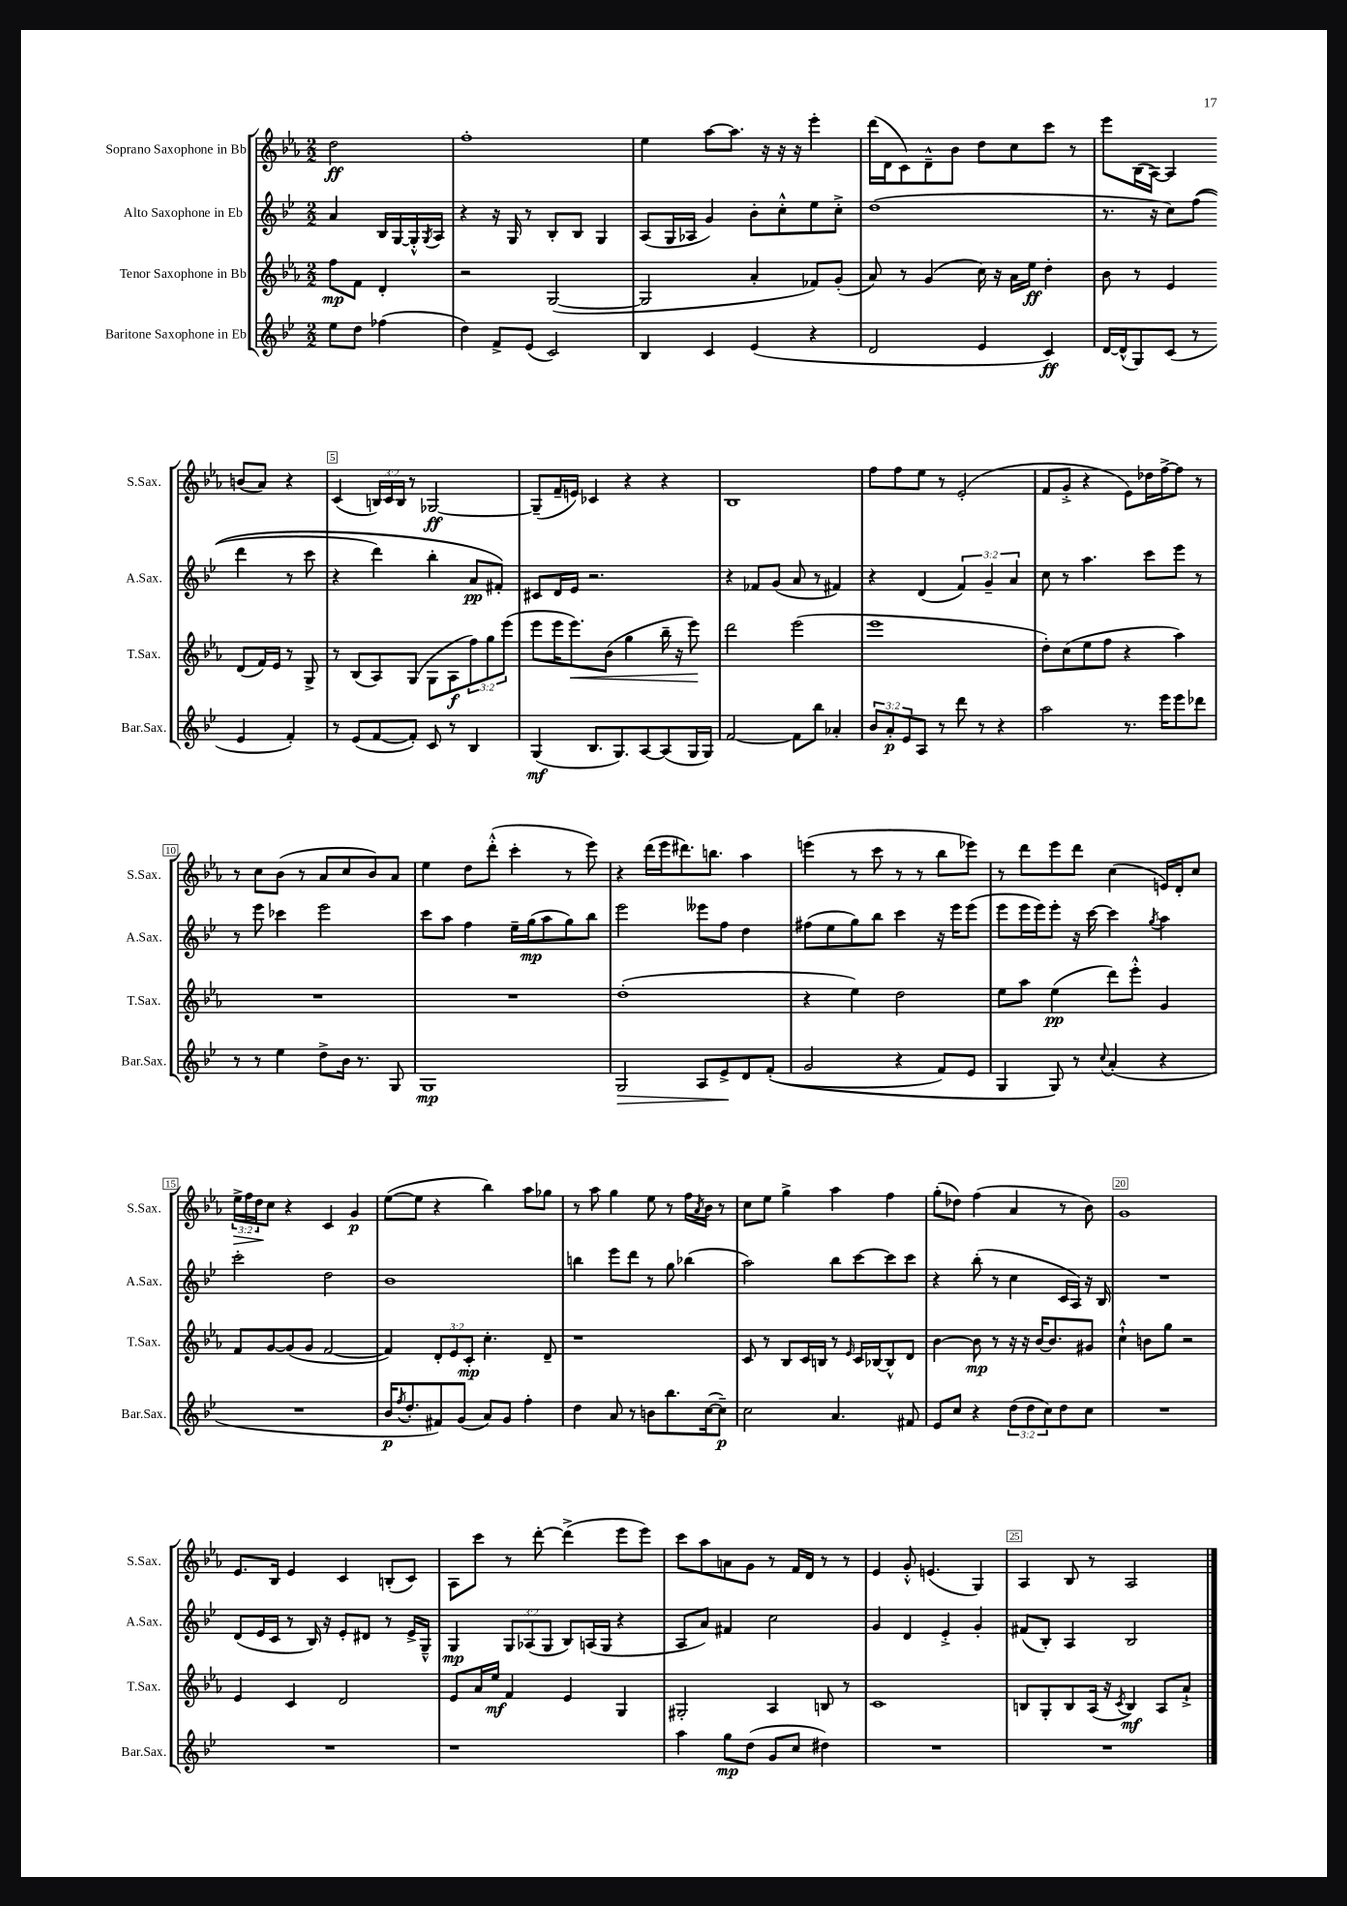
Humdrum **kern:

**kern	**kern	**kern	**kern
*staff4	*staff3	*staff2	*staff1
*clefG2	*clefG2	*clefG2	*clefG2
*k[b-e-]	*k[b-e-a-]	*k[b-e-]	*k[b-e-a-]
*M2/2	*M2/2	*M2/2	*M2/2
8ee-	8ff	4a	2dd
8dd	8f	.	.
(4ff-	4d'	16B-	.
.	.	[16G	.
.	.	16G'^^]	.
.	.	8qG	.
.	.	16A	.
=	=	=	=
4dd)	2r	4r	1ff'
8f^	.	16r	.
.	.	16G	.
(8e-	.	8r	.
2c)	([2G	8B-'	.
.	.	8B-	.
.	.	4G	.
=	=	=	=
4B-	2G]	(8A	4ee-
.	.	16G	.
.	.	16A-	.
4c	.	4g)	[8aa-
.	.	.	8.aa-]
(4e-	4a-'	8b-'	.
.	.	.	16r
.	.	8cc'^^	16r
.	.	.	16r
4r	8f-)	8ee-	4eee-'
.	(8g'	8cc'^	.
=	=	=	=
2d	8a-)	(1dd	(16ddd
.	.	.	16d
.	8r	.	8c)
.	(4g	.	8d~^^
.	.	.	8b-
4e-	16cc)	.	8dd
.	16r	.	.
.	16a-	.	8cc
.	16ee-	.	.
4c)	4dd'	.	8ccc
.	.	.	8r
=	=	=	=
[16d	8b-	8.r	8eee-
(16d^^]	.	.	.
8G)	8r	.	(16B-
.	.	16r	[16A-)
(8c	4e-	8cc)	4A-]
8r	.	&((8ff	.
4e-	(8d	4ddd	(8b
.	16f)	.	8a-)
.	16e-	.	.
4f')	8r	8r	4r
.	8G^	8ccc	.
=	=	=	=
8r	8r	4r	(4c
(8e-	(8B-	.	.
[8f	8A-)	4ddd)	24B)
.	.	.	24c
.	.	.	24B
8f'])	(8G	.	8r
8c	8G	4bb-'	[2G-
8r	8A-	.	.
4B-	12ff)	8a	.
.	12gg	.	.
.	.	8f#'&)	.
.	(12eee-	.	.
=	=	=	=
(4G	8eee-	8c#	(8G-~]
.	16eee-	16d	16f~
.	8.eee-)	16e-	16e)
8.B-	.	2.r	4c-
.	(8b-	.	.
8.G)	.	.	.
.	4gg	.	4r
[8A	.	.	.
(8A]	16bb-~	.	4r
.	16r	.	.
16G	8eee-)	.	.
16G)	.	.	.
=	=	=	=
[2f	2ddd	4r	1B-
.	.	8f-	.
.	.	(8g	.
8f]	(2eee-	8a	.
8bb-	.	8r	.
4a-'	.	4f#)	.
=	=	=	=
12b-	1eee-	4r	8ff
12a'	.	.	.
.	.	.	8ff
12e-	.	.	.
8A	.	(4d	8ee-
8r	.	.	8r
8ddd	.	6f)	(2e-'
8r	.	.	.
.	.	6g~	.
4r	.	.	.
.	.	6a	.
=	=	=	=
2aa	8dd')	8cc	8f
.	(8cc	8r	8g'^
.	8ee-	4.aa	4r
.	8ff	.	.
8.r	4r	.	8e-)
.	.	8ccc	16dd-
16eee-	.	.	[16ff^
8eee-	4aa-)	8eee-	8ff]
8ddd-	.	8r	8r
=	=	=	=
8r	1r	8r	8r
8r	.	8eee-	8cc
4ee-	.	4ccc-	(8b-
.	.	.	8r
8dd^	.	2eee-	8a-
16b-	.	.	8cc
8.r	.	.	.
.	.	.	8b-)
8G	.	.	8a-
=	=	=	=
1G	1r	8ccc	4ee-
.	.	8aa	.
.	.	4ff	8dd
.	.	.	(8ddd'^^
.	.	16ee-~	4ccc'
.	.	(16gg	.
.	.	8aa	.
.	.	8gg)	8r
.	.	8bb-	8eee-)
=	=	=	=
2G	(1dd'	2eee-	4r
.	.	.	(16ddd
.	.	.	16eee-
.	.	.	8.ddd#)
8A	.	8eee--	.
.	.	.	8.bb
8e-^	.	8ff	.
8d	.	4dd	4aa-
&((8f'	.	.	.
=	=	=	=
2g	4r	(8ff#	(4eee
.	.	8ee-	.
.	4ee-)	8gg)	8r
.	.	8bb-	8ccc
4r	2dd	4ccc	8r
.	.	.	8r
8f)	.	16r	8bb-
.	.	16eee-	.
8e-	.	(8eee-	8eee-)
=	=	=	=
4G	8ee-	8eee-	8r
.	8aa-	16eee-	8ddd
.	.	16eee-)	.
8G&)	(4ee-	8eee-'	8eee-
8r	.	16r	8ddd
.	.	[16ccc	.
8qqcc	.	.	.
(4a'	8ddd)	4ccc]	(4cc
.	8eee-'^^	.	.
.	.	8qgg	.
4r	4g	4aa	16e)
.	.	.	16d'
.	.	.	8cc
=	=	=	=
1r	8f	2ccc'	24ee-^
.	.	.	24ff
.	.	.	24dd
.	[8g	.	8cc
.	(8g]	.	4r
.	8g	.	.
.	[2f	2dd	4c
.	.	.	4g
=	=	=	=
16b-	4f])	1b-	([8ee-
8qff	.	.	.
8.dd'	.	.	.
.	.	.	8ee-]
8f#)	12d'	.	4r
.	12e-	.	.
(8g	.	.	.
.	12c'	.	.
8a)	4.cc'	.	4bb-)
8g	.	.	.
4ff'	.	.	8aa-
.	8d~	.	8gg-
=	=	=	=
4dd	1r	4bb	8r
.	.	.	8aa-
8a	.	8eee-	4gg
8r	.	8ddd	.
8b	.	8r	8ee-
8.bb-	.	8gg	8r
.	.	(4bb-	16ff
.	.	.	8qa-
([16cc	.	.	16b-
8cc~])	.	.	8r
=	=	=	=
2cc	8c	2aa)	8cc
.	8r	.	8ee-
.	8B-	.	4gg^
.	16c	.	.
.	16B	.	.
4.a	8r	8bb-	4aa-
.	16qqe-	.	.
.	16c	[8ccc	.
.	[16B-	.	.
.	8B-^^]	8ccc]	4ff
8f#	8d	8ccc	.
=	=	=	=
8e-	[4b-	4r	(8gg'
8cc	.	.	8dd-)
4r	8b-]	(8bb-'	(4ff
.	8r	8r	.
(12dd	16r	4cc	4a-
.	16r	.	.
12dd	.	.	.
.	[16b-	.	.
12cc)	.	.	.
.	8.b-]	.	.
8dd	.	16c	8r
.	.	16A)	.
8cc	8g#	16r	8b-)
.	.	16B-	.
=	=	=	=
1r	4cc`^^	1r	1g
.	8b	.	.
.	8gg	.	.
.	2r	.	.
=	=	=	=
1r	4e-	(8d	8.e-
.	.	16e-	.
.	.	16c	16B-
.	4c	8r	4e-
.	.	16B-)	.
.	.	16r	.
.	2d	8e-'	4c
.	.	8d#	.
.	.	8r	(8B'
.	.	16e-^	8c)
.	.	16G~^^	.
=	=	=	=
1r	8e-	4G	8A-
.	16a-	.	8ccc
.	16ee-	.	.
.	4f	12G	8r
.	.	(12A-	.
.	.	.	[8ddd'
.	.	12G	.
.	4e-	8B-)	(4ddd^]
.	.	(16A	.
.	.	16G	.
.	4G	4r	8eee-
.	.	.	8eee-)
=	=	=	=
4aa	2G#'	8A	8ccc
.	.	8a)	8aa-
8gg	.	4f#	8a
(8dd	.	.	8g
8g	4A-	2cc	8r
8cc	.	.	16f
.	.	.	16d
4dd#)	8B	.	8r
.	8r	.	8r
=	=	=	=
1r	1c	4g	4e-
.	.	4d	8g'^^
.	.	.	(4.e
.	.	4e-'^	.
.	.	4g'	4G)
=	=	=	=
1r	8B	(8f#	4A-
.	8G'	8B-')	.
.	8B	4A	8B-
.	(16A-	.	8r
.	16r	.	.
.	8qc	.	.
.	4B)	2B-	2A-
.	8A-	.	.
.	8a-`^	.	.
==	==	==	==
*-	*-	*-	*-
